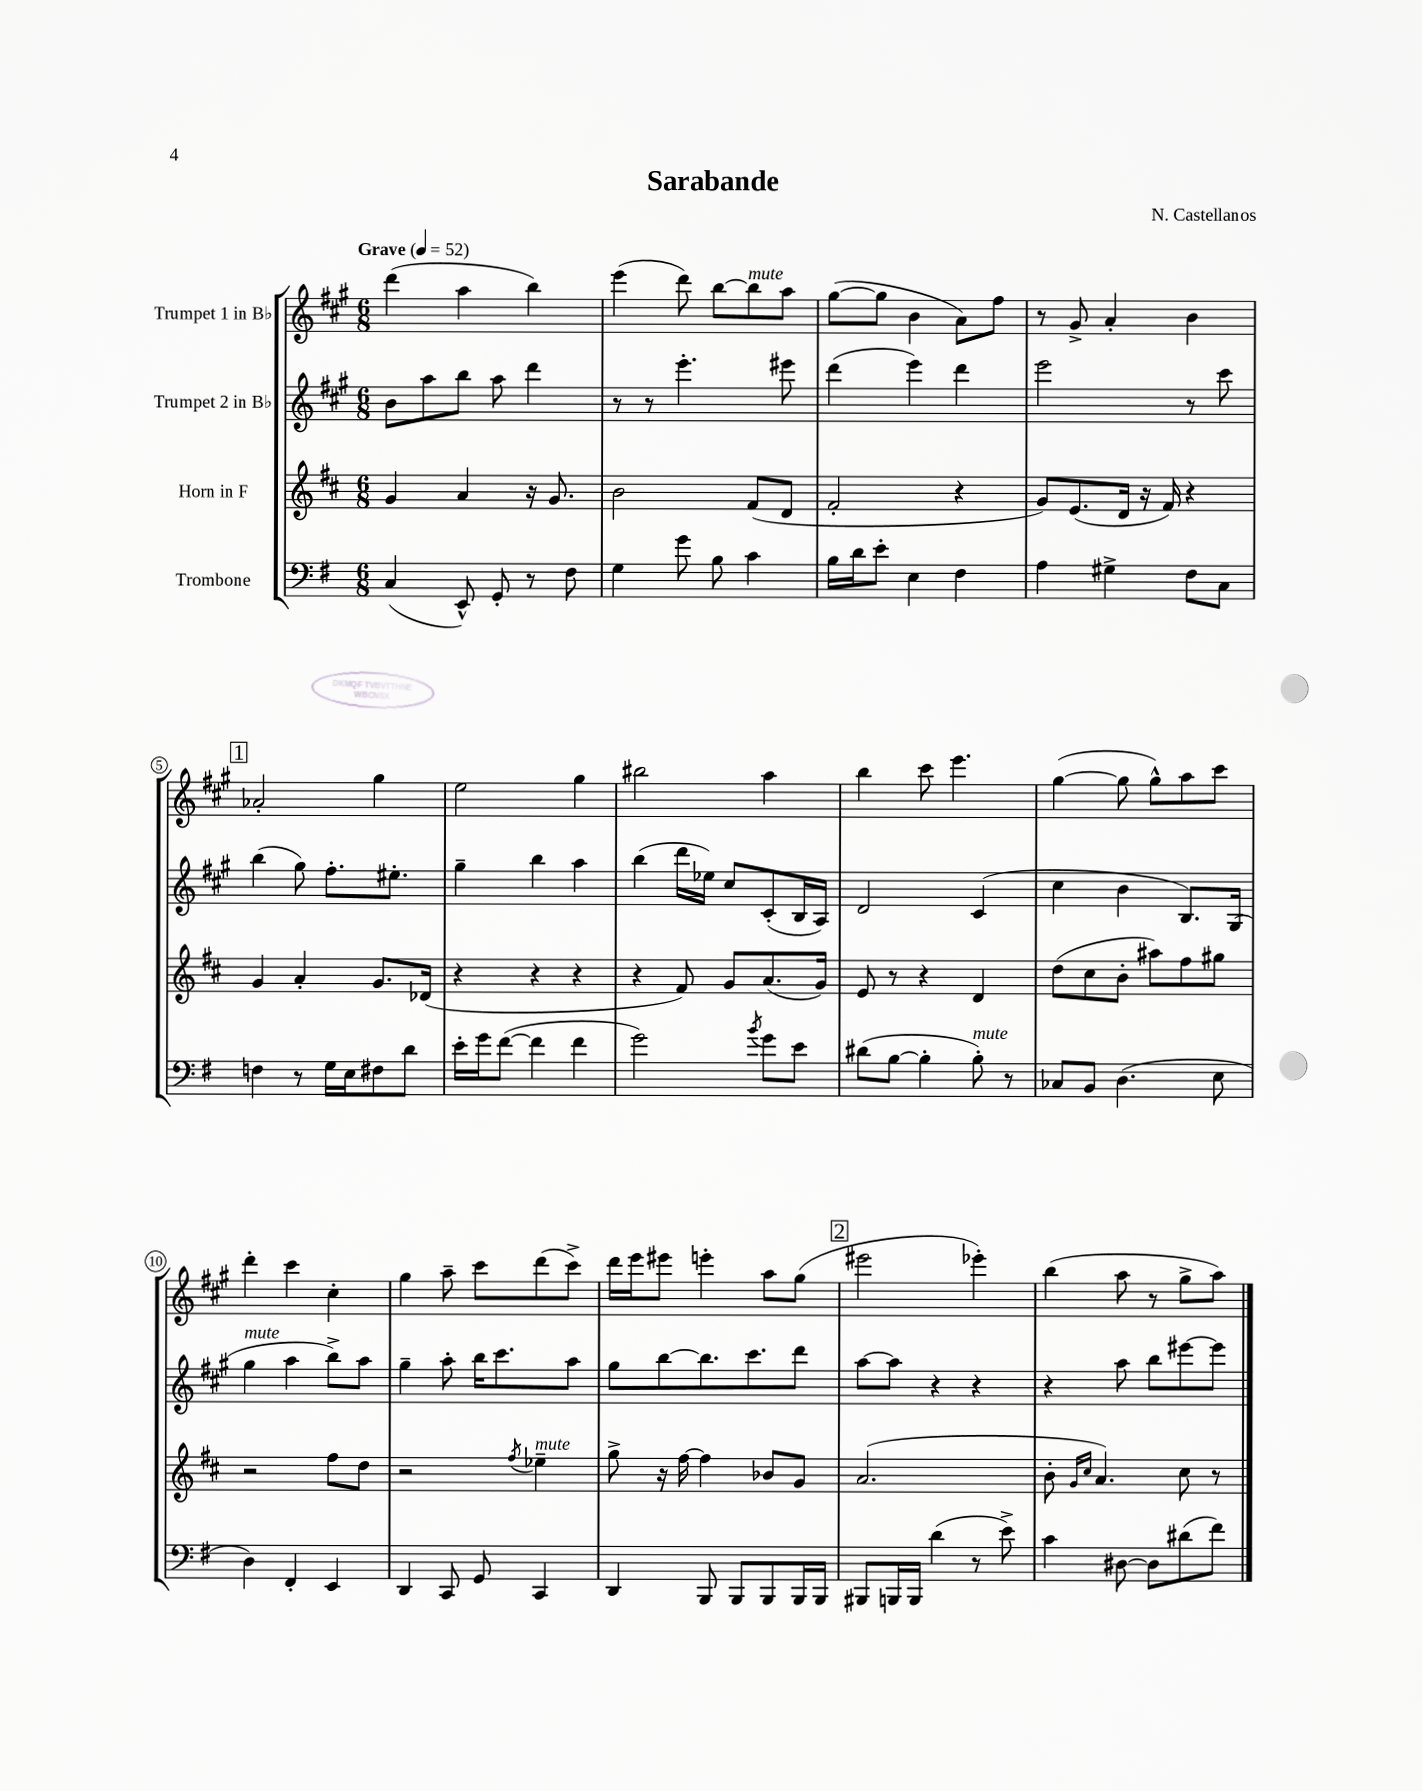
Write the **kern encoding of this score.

**kern	**kern	**kern	**kern
*staff4	*staff3	*staff2	*staff1
*clefF4	*clefG2	*clefG2	*clefG2
*k[f#]	*k[f#c#]	*k[f#c#g#]	*k[f#c#g#]
*M6/8	*M6/8	*M6/8	*M6/8
*MM52	*MM52	*MM52	*MM52
(4C/	4g/	8b\L	(4ddd\
.	.	8aa\	.
8EE^^/)	4a/	8bb\J	4aa\
8GG'/	.	8aa\	.
8r	16r	4ddd\	4bb\)
.	8.g/	.	.
8F#\	.	.	.
=	=	=	=
4G\	2b\	8r	(4eee\
.	.	8r	.
8g\	.	4.eee'\	8ddd\)
8B\	.	.	[8bb\L
4c\	(8f#/L	.	8bb\]
.	8d/J	8eee#\	8aa\J
=	=	=	=
16B\LL	2f#'/	(4ddd\	([8gg#\L
16d\J	.	.	.
8e'\J	.	.	8gg#\]J
4E\	.	4eee\)	4b\
4F#\	4r	4ddd\	8a\L)
.	.	.	8ff#\J
=	=	=	=
4A\	8g/L)	2eee\	8r
.	(8.e/	.	8g#^/
4G#^\	.	.	4a'/
.	16d/Jk	.	.
.	16r	.	.
.	16f#/)	.	.
8F#\L	4r	8r	4b\
8C\J	.	8ccc#\	.
=	=	=	=
4F\	4g/	(4bb\	2a-'/
8r	4a'/	8gg#\)	.
16G\LL	.	8.ff#'\L	.
16E\J	.	.	.
8F#\	8.g/L	.	4gg#\
.	.	8.ee#'\J	.
8d\J	.	.	.
.	(16d-/Jk	.	.
=	=	=	=
16e'\LL	4r	4gg#~\	2ee\
16g\J	.	.	.
([8f#\J	.	.	.
4f#\]	4r	4bb\	.
4f#\	4r	4aa\	4gg#\
=	=	=	=
2g\)	4r	(4bb\	2bb#\
.	8f#/)	16ddd\LL	.
.	.	16ee-\JJ)	.
.	8g/L	8cc#/L	.
8qb/	.	.	.
8g\L	(8.a/	(8c#'/	4aa\
8e\J	.	16B/L	.
.	16g/Jk)	16A/JJ)	.
=	=	=	=
(8d#\L	8e/	2d/	4bb\
[8B\J	8r	.	.
4B'\]	4r	.	8ccc#\
.	.	.	4.eee\
8B'\)	4d/	(4c#/	.
8r	.	.	.
=	=	=	=
8C-/L	(8dd\L	4cc#\	([4gg#\
8BB/J	8cc#\	.	.
(4.D\	8b'\J	4b\	8gg#\]
.	8aa#\L)	.	8gg#^^\L)
.	8ff#\	8.B/L)	8aa\
8E\	8gg#\J	.	8ccc#\J
.	.	(16G#/Jk	.
=	=	=	=
4D\)	2r	4gg#\	4ddd'\
4FF#'/	.	4aa\	4ccc#\
4EE/	8ff#\L	8bb^\L)	4cc#'\
.	8dd\J	8aa\J	.
=	=	=	=
4DD/	2r	4gg#~\	4gg#\
8CC/	.	8aa'\	8aa~\
8GG/	.	16bb\LK	8ccc#\L
.	.	8.ccc#\	.
.	8qff#/	.	.
4CC/	4ee-~\	.	(8ddd\
.	.	8aa\J	8ccc#^\J)
=	=	=	=
4DD/	8gg^\	8gg#\L	16ddd\LL
.	.	.	16eee\J
.	16r	[8bb\	8eee#\J
.	[16ff#\	.	.
8BBB/	4ff#\]	8.bb\]	4eee'\
8BBB/L	.	.	.
.	.	8.ccc#\	.
8BBB/	8b-/L	.	8aa\L
16BBB/L	8g/J	8ddd\J	(8gg#\J
16BBB/JJ	.	.	.
=	=	=	=
8BBB#/L	(2.a/	[8aa\L	2eee#\
16BBB/L	.	8aa\]J	.
16BBB/JJ	.	.	.
(4d\	.	4r	.
8r	.	4r	4eee-'\)
8e^\)	.	.	.
=	=	=	=
4c\	8b'\	4r	(4bb\
.	16qqg/LL	.	.
.	16qqcc#/JJ	.	.
.	4.a/)	.	.
[8D#\	.	8aa\	8aa\
8D#\]L	.	8bb\L	8r
(8d#\	8cc#\	[8eee#\	8gg#^\L
8f#\J)	8r	8eee#\]J	8aa\J)
==	==	==	==
*-	*-	*-	*-
